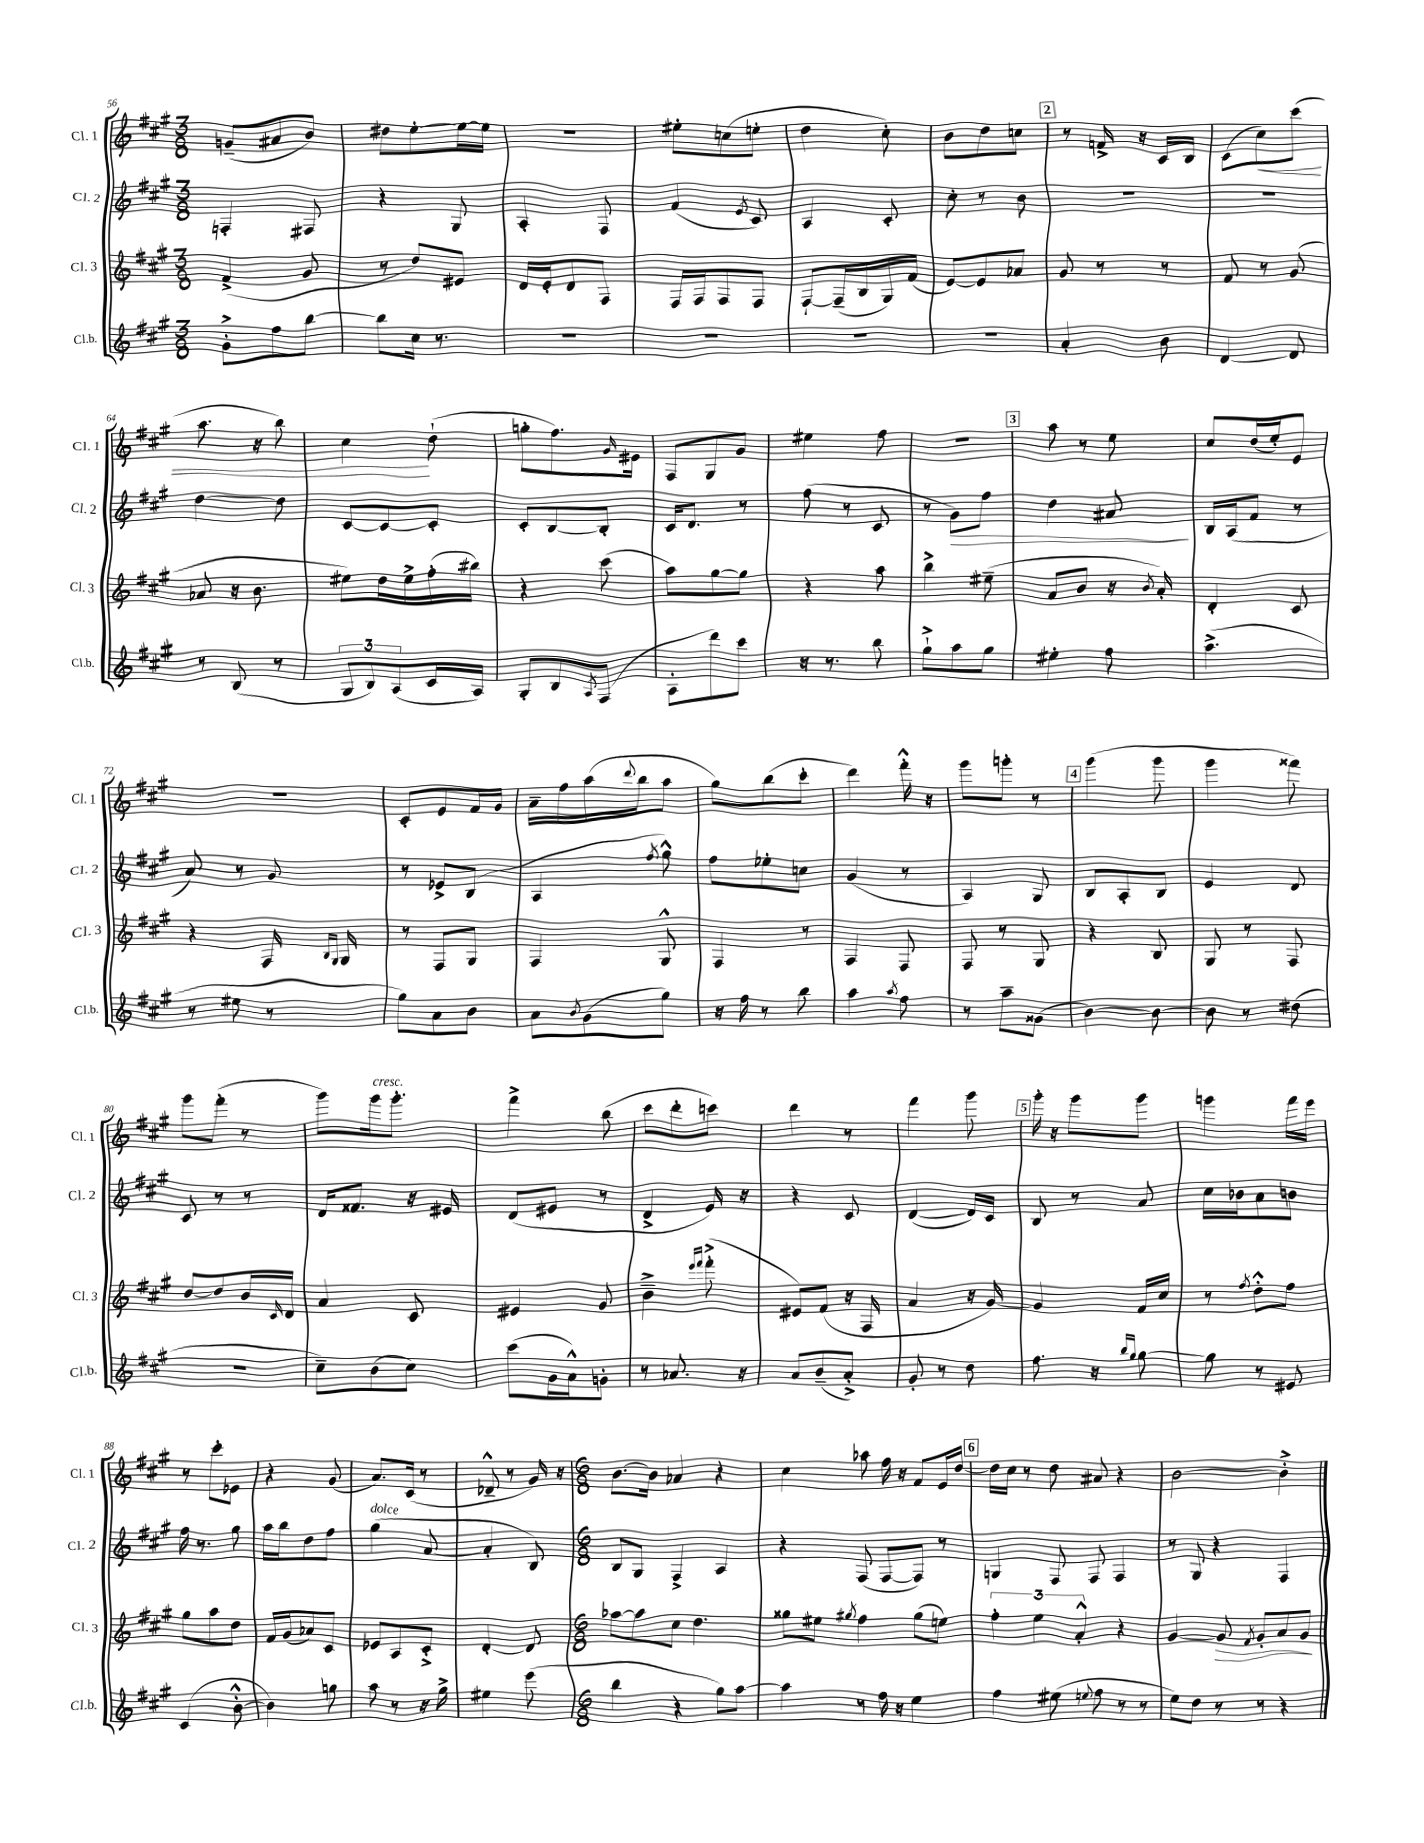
<<
\new StaffGroup <<
\new Staff = "s0" \with { instrumentName = "Cl. 1" shortInstrumentName = "Cl. 1" } {
    \clef treble \key a \major \numericTimeSignature \time 3/8
    g'8--( ais'8 b'8) |
    dis''8 e''8~-. e''16~ e''16 |
    R4. |
    eis''8-. c''8( e''8-. |
    d''4 cis''8-.) |
    b'8 d''8 c''8 |
    \mark \markup { \box "2" } r8 f'16-> r16 cis'16 b16 |
    cis'8( cis''8\<) cis'''8( |
    a''8. r16 b''8) |
    cis''4\! d''8-!( |
    g''8-. fis''8.) \grace { gis'16 } eis'16 |
    fis8 gis8 gis'8 |
    eis''4 fis''8 |
    R4. |
    \mark \markup { \box "3" } a''8 r8 e''8 |
    cis''8 d''16( e''16-.) e'8 |
    R4. |
    cis'8-. e'8 fis'16 gis'16 |
    a'16-- fis''16 a''16( \appoggiatura { d'''8 } b''16 a''8 |
    gis''8) b''8( cis'''8-. |
    d'''4) fis'''16-.-^ r16 |
    gis'''8 g'''8-. r8 |
    \mark \markup { \box "4" } gis'''4( gis'''8 |
    gis'''4 fisis'''8) |
    gis'''8 fis'''8-.( r8 |
    gis'''8) gis'''16^\markup { \italic "cresc." } gis'''8.-. |
    fis'''4-> b''8( |
    cis'''8 d'''8-. c'''8) |
    d'''4 r8 |
    fis'''4 gis'''8 |
    \mark \markup { \box "5" } gis'''16-. r16 gis'''8 gis'''8 |
    g'''4 fis'''16 e'''16 |
    r8 cis'''8-. ees'8 |
    r4 gis'8( |
    a'8.) cis'16( r8 |
    des'8---^ r8 gis'16) r16 |
    \numericTimeSignature \time 6/8 b'8.~ b'16 aes'4 r4 |
    cis''4 aes''8 fis''16 r16 fis'8 e'16 d''16~ |
    \mark \markup { \box "6" } d''16 cis''16 r8 d''8 ais'8 r4 |
    b'2~ b'4-.-> \bar "|." |
}
\new Staff = "s1" \with { instrumentName = "Cl. 2" shortInstrumentName = "Cl. 2" } {
    \clef treble \key a \major \numericTimeSignature \time 3/8
    f4-. fis8 |
    r4 gis8 |
    a4-. fis8 |
    fis'4( \acciaccatura { e'8 } cis'8) |
    a4 cis'8-. |
    cis''8-. r8 b'8 |
    \mark \markup { \box "2" } r4. |
    R4. |
    d''4~ d''8 |
    cis'8~ cis'8~ cis'8-. |
    cis'8-. b8~ b8-. |
    cis'16 d'8. r8 |
    fis''8( r8 cis'8 |
    r8 gis'8\>) fis''8 |
    \mark \markup { \box "3" } d''4 ais'8\! |
    b16 a16( fis'8 r8 |
    a'8) r8 gis'8 |
    r8 ees'8-> b8( |
    a4 \acciaccatura { fis''8 } gis''8-^) |
    fis''8 ees''8-. c''8 |
    gis'4( r8 |
    a4) gis8 |
    \mark \markup { \box "4" } b8 a8-. b8 |
    e'4 d'8 |
    cis'8 r8 r8 |
    d'16 fisis'8. r16 eis'16 |
    d'8( eis'8 r8 |
    d'4-> e'16) r16 |
    r4 cis'8 |
    d'4~( d'16) cis'16 |
    \mark \markup { \box "5" } b8 r8 a'8 |
    cis''16 bes'16 a'8 b'8 |
    fis''16 r8. gis''8 |
    a''16 b''16 d''8 fis''8 |
    gis''4^\markup { \italic "dolce" }( a'8~ |
    a'4-. b8) |
    \numericTimeSignature \time 6/8 b8 gis8 fis4-> a4 |
    r4 fis8( fis8~ fis8) r8 |
    \mark \markup { \box "6" } g4 fis8 fis8 fis4 |
    r8 gis8 r4 fis4 \bar "|." |
}
\new Staff = "s2" \with { instrumentName = "Cl. 3" shortInstrumentName = "Cl. 3" } {
    \clef treble \key a \major \numericTimeSignature \time 3/8
    fis'4->( gis'8 |
    r8 d''8) eis'8 |
    d'16 e'16-. d'8 fis8 |
    fis16 fis16 fis8 fis8 |
    fis8~-! fis16--( b16 gis16) fis'16( |
    e'8~) e'8 aes'8 |
    \mark \markup { \box "2" } gis'8 r8 r8 |
    fis'8 r8 gis'8( |
    aes'8 r16 b'8. |
    eis''8) d''16 eis''16-> fis''16-.( bis''16) |
    r4 cis'''8( |
    a''8) gis''8~ gis''8 |
    r4 a''8 |
    b''4-> eis''8--( |
    \mark \markup { \box "3" } a'8 b'8 r16 \acciaccatura { b'8 } a'16-.) |
    d'4-. cis'8 |
    r4 fis16 \grace { b16 gis16 } gis16 |
    r8 fis8 gis8 |
    fis4 gis8-^ |
    fis4 r8 |
    fis4 fis8 |
    fis8 r8 gis8 |
    \mark \markup { \box "4" } r4 b8 |
    gis8 r8 fis8 |
    d''8~ d''8 b'16 \grace { cis'16 } d'16 |
    a'4 cis'8 |
    eis'4 gis'8 |
    b'4---> \grace { e'''16 fis'''16 } fis'''8-.->( |
    eis'8) fis'8( r16 fis16 |
    a'4 r16 gis'16~) |
    \mark \markup { \box "5" } gis'4 fis'16 cis''16 |
    r8 \acciaccatura { fis''8 } d''8-.-^ fis''8 |
    gis''8 a''8 d''8 |
    fis'16 gis'16( aes'8) cis'8 |
    ees'8 a8 cis'8-.-> |
    d'4~-. d'8 |
    \numericTimeSignature \time 6/8 aes''8~ aes''8 cis''8 d''4. |
    gisis''8 eis''8 \acciaccatura { gis''8 } fis''4 gis''8( e''8) |
    \mark \markup { \box "6" } \tuplet 3/2 { fis''4-. e''4 a'4-.-^ } r4 |
    gis'4~ gis'8\> \acciaccatura { fis'8 } gis'8-. a'8 gis'8\! \bar "|." |
}
\new Staff = "s3" \with { instrumentName = "Cl.b." shortInstrumentName = "Cl.b." } {
    \clef treble \key a \major \numericTimeSignature \time 3/8
    gis'8-.-> fis''8 b''8~ |
    b''8 cis''16 r8. |
    R4. |
    R4. |
    R4. |
    R4. |
    \mark \markup { \box "2" } a'4-. b'8 |
    d'4~ d'8 |
    r8 b8( r8 |
    \tuplet 3/2 { gis8 b8) a8( } cis'16 a16) |
    gis8-. b8 \acciaccatura { a8 } fis8( |
    a8-. d'''8) cis'''8 |
    r16 r8. b''8 |
    gis''8-!-> a''8 gis''8 |
    \mark \markup { \box "3" } eis''4-. fis''8 |
    a''4.->( |
    r8 eis''8 r8 |
    gis''8) a'8 b'8 |
    a'8 \acciaccatura { b'8 } gis'8( gis''8) |
    r16 fis''16 r8 b''8 |
    a''4 \acciaccatura { a''8 } fis''8 |
    r8 a''8-- gisis'8( |
    \mark \markup { \box "4" } b'4~) b'8~ |
    b'8 r8 dis''8( |
    R4. |
    cis''8--) b'8( cis''8) |
    cis'''8( gis'16 a'16-^) g'8-. |
    r8 aes'8. r16 |
    a'8 b'8--( a'8-.->) |
    gis'8-. r8 d''8 |
    \mark \markup { \box "5" } fis''8. r16 \grace { b''16 gis''16 } gis''8~ |
    gis''8 r8 eis'8 |
    cis'4( b'8~-.-^ |
    b'4) g''8 |
    a''8 r8 r16 gis''16-> |
    eis''4 e'''8( |
    \numericTimeSignature \time 6/8 b''4 r4 gis''8) a''8~ |
    a''4 r8 fis''16 r16 e''4 |
    \mark \markup { \box "6" } fis''4 eis''8( \appoggiatura { e''8 } fis''8 r8 r8 |
    e''8) d''8 r8 r8 r4 \bar "|." |
}
>>
>>
\layout { \context { \Score currentBarNumber = #56 } }
